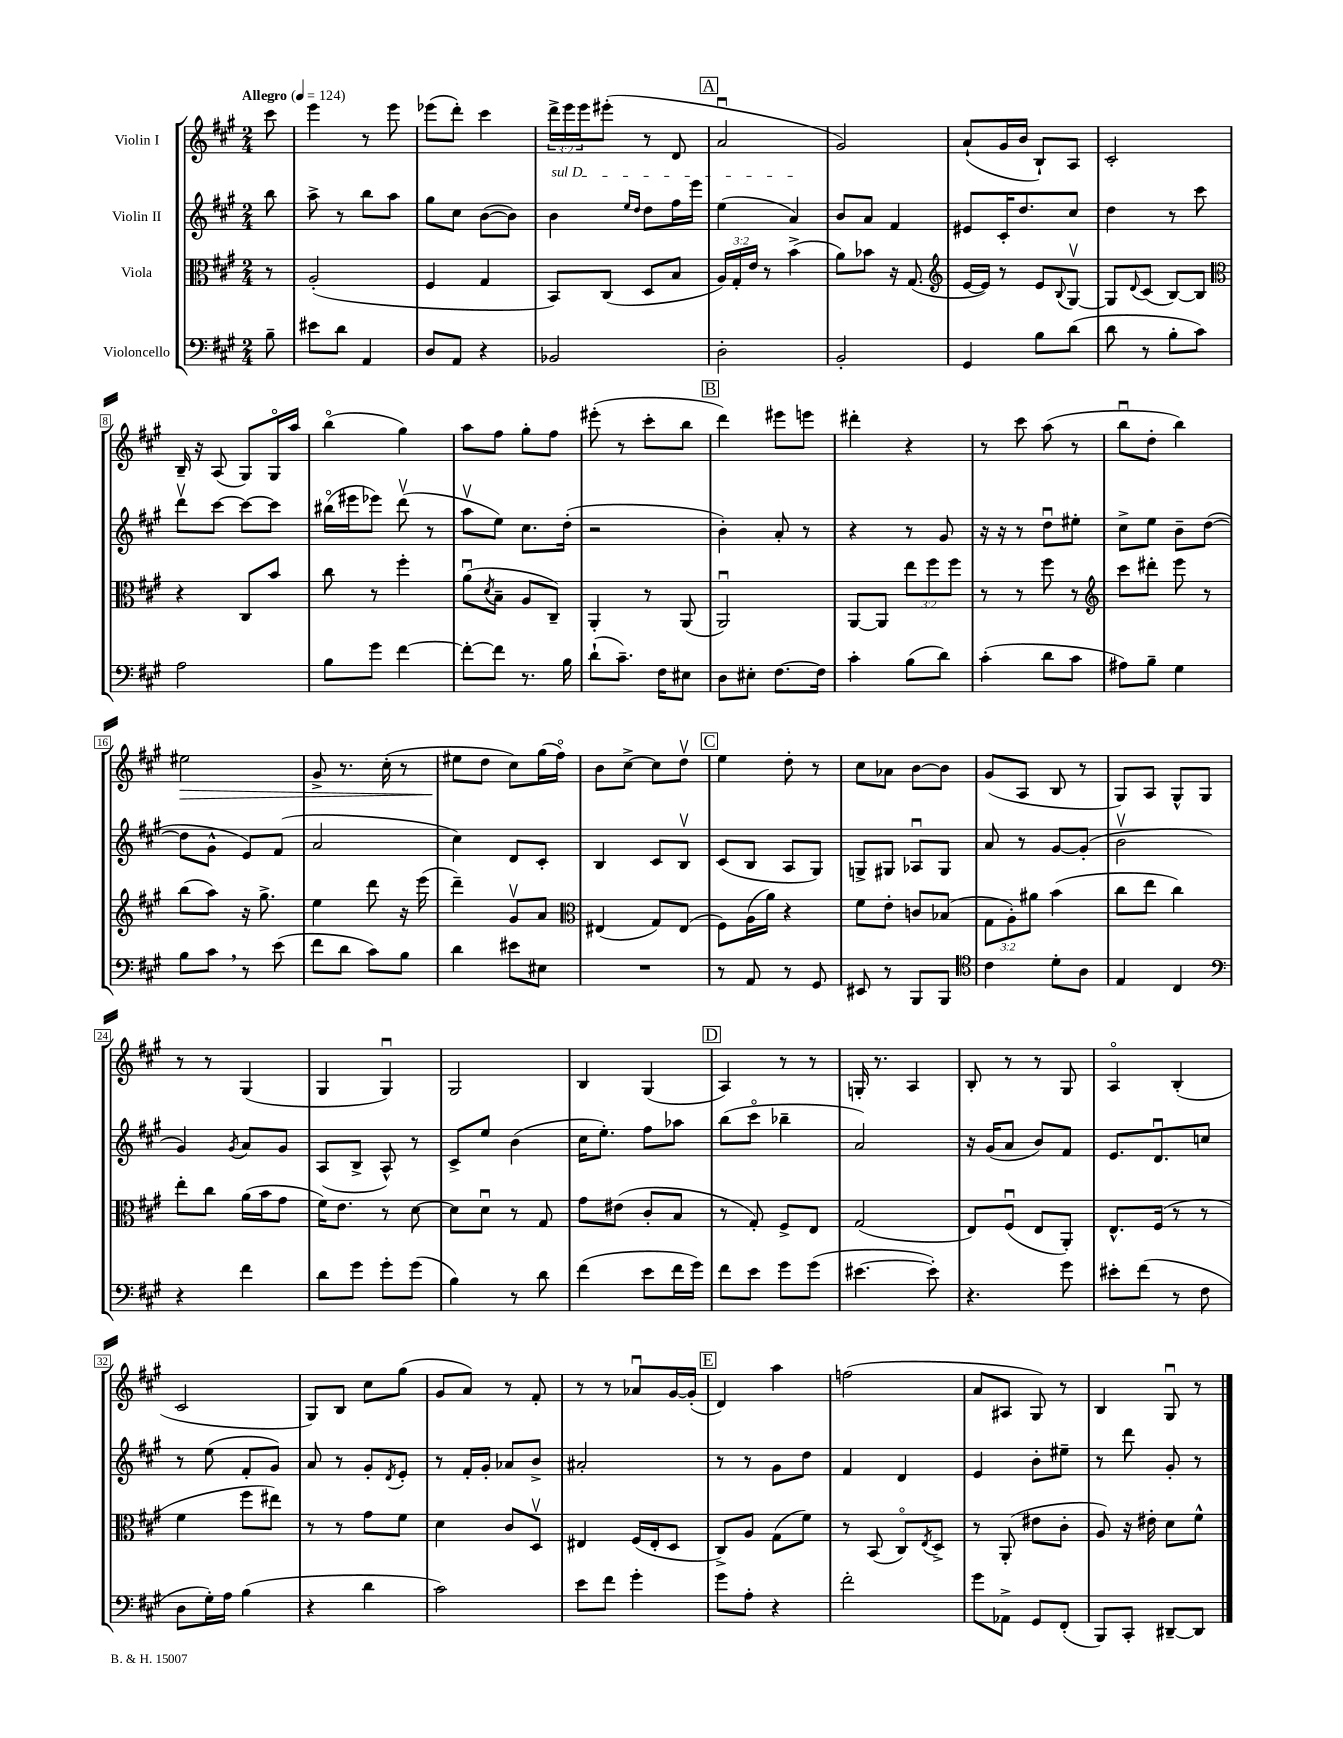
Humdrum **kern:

**kern	**kern	**kern	**kern
*staff4	*staff3	*staff2	*staff1
*clefF4	*clefC3	*clefG2	*clefG2
*k[f#c#g#]	*k[f#c#g#]	*k[f#c#g#]	*k[f#c#g#]
*M2/4	*M2/4	*M2/4	*M2/4
*MM124	*MM124	*MM124	*MM124
8B~	8r	8bb	8ccc#
=	=	=	=
8e#	(2A'	8aa^	4eee
8d	.	8r	.
4AA	.	8bb	8r
.	.	8aa	8eee
=	=	=	=
8D	4F#	8gg#	(8eee-
8AA	.	8cc#	8ddd')
4r	4G#	([8b	4ccc#
.	.	8b])	.
=	=	=	=
2BB-	8BB)	4b	24ddd^
.	.	.	24eee
.	.	.	24eee
.	(8C#	.	(8eee#'
.	.	16qqee	.
.	.	16qqdd	.
.	8D	8dd	8r
.	8B	16ff#	8d
.	.	16eee	.
=	=	=	=
2D'	24A)	(4ee	2au
.	24G#'	.	.
.	24e	.	.
.	8r	.	.
.	(4b^	4a)	.
=	=	=	=
2BB'	8a)	8b	2g#)
.	8b-	8a	.
.	16r	4f#	.
.	(8.G#	.	.
=	=	=	=
*	*clefG2	*	*
4GG#	[16e	8e#	(8a`
.	16e])	.	.
.	8r	16c#'	16g#
.	.	8.dd	16b
8B	8e	.	8B`)
.	8qqB	.	.
(8d	[8G#v	8cc#	8A
=	=	=	=
8d	8G#]	4dd	2c#'
.	8qqd	.	.
8r	(8c#	.	.
8B'	[8B)	8r	.
8c#)	8B]	8ccc#	.
=	=	=	=
*	*clefC3	*	*
2A	4r	8dddv	16B~
.	.	.	16r
.	.	[8ccc#	(8A
.	8C#	8ccc#_	8G#)
.	8b	8ccc#]	16G#o
.	.	.	16aa
=	=	=	=
8B	8cc#	(16bb#o	(4bbo
.	.	16eee#	.
8g#	8r	8eee-)	.
[4f#	4ff#'	(8dddv	4gg#)
.	.	8r	.
=	=	=	=
8f#'_	(8au	8aav	8aa
.	8qd	.	.
8f#]	8B~	8ee)	8ff#
8.r	8A	8.cc#	8gg#'
.	8C#~)	.	8ff#
16B	.	(16dd'	.
=	=	=	=
(8d`	4AA'	2r	(8eee#'
8.c#~)	.	.	8r
.	8r	.	8ccc#'
16F#	.	.	.
8E#	(8AA	.	8bb
=	=	=	=
8D	2AAu)	4b')	4ddd)
8E#'	.	.	.
[8.F#	.	8a'	8eee#
.	.	8r	8eee
16F#]	.	.	.
=	=	=	=
4c#'	[8AA	4r	4ddd#'
.	8AA]	.	.
(8B	12ee	8r	4r
.	12ff#	.	.
8d)	.	8g#	.
.	12ff#	.	.
=	=	=	=
(4c#'	8r	16r	8r
.	.	16r	.
.	8r	8r	8ccc#
8d	8ff#	8ddu	(8aa
8c#	8r	8ee#'	8r
=	=	=	=
*	*clefG2	*	*
8A#)	8ccc#	8cc#^	8bbu
8B~	8ddd#'	8ee	8dd'
4G#	8eee	8b~	4bb)
.	8r	([8dd	.
=	=	=	=
8B	(8bb	8dd]	2ee#
8c#	8aa)	8g#^^	.
8r	16r	8e)	.
.	8.gg#^	.	.
(8e	.	(8f#	.
=	=	=	=
8f#	4ee	2a	8g#^
8d	.	.	8.r
8c#)	8ddd	.	.
.	.	.	(16cc#'
8B	16r	.	8r
.	(16eee	.	.
=	=	=	=
4d	4ddd~)	4cc#)	8ee#
.	.	.	8dd
8e#	8g#v	8d	8cc#)
8E#	8a	8c#'	(16gg#
.	.	.	16ff#o)
=	=	=	=
*	*clefC3	*	*
2r	(4E#	4B	8b
.	.	.	[8cc#^
.	8G#)	8c#	8cc#]
.	(8E#	8Bv	8ddv
=	=	=	=
8r	8F#)	(8c#	4ee
8AA	(16A	8B	.
.	16a)	.	.
8r	4r	8A	8dd'
8GG#	.	8G#)	8r
=	=	=	=
8EE#	8f#	8G^	8cc#
8r	8e'	8G#	8a-
8BBB	8c	8A-u	[8b
8BBB	(8B-	8G#	8b]
=	=	=	=
*clefC4	*	*	*
4c#	12G#	8a	(8g#
.	12A')	.	.
.	.	8r	8A
.	12a#	.	.
8d'	(4b	[8g#	8B
8A	.	(8g#']	8r
=	=	=	=
4E	8cc#	2bv	8G#)
.	8ee	.	8A
4C#	4cc#)	.	8G#^^
.	.	.	8G#
=	=	=	=
*clefF4	*	*	*
4r	8ee'	4g#)	8r
.	8cc#	.	8r
.	.	8qg#	.
4f#	(16a	8a	(4G#
.	16b	.	.
.	8g#	8g#	.
=	=	=	=
8d	16f#)	(8A	4G#
.	8.e	.	.
8g#	.	8B^	.
8g#'	8r	8A^^)	4G#u)
(8g#	[8d	8r	.
=	=	=	=
4B)	8d]	8c#^	2G#
.	8du	8ee	.
8r	8r	(4b	.
8d	8G#	.	.
=	=	=	=
(4f#	8g#	16cc#	4B
.	.	8.ee')	.
.	(8e#	.	.
8e	8c#'	8ff#	(4G#
16f#	8B	8aa-	.
16g#)	.	.	.
=	=	=	=
8f#	8r	(8bb	4A)
8e	8G#')	8ccc#o	.
8g#	8F#^	4bb-~	8r
(8g#	8E	.	8r
=	=	=	=
[4.e#	(2G#	2a)	16G'
.	.	.	8.r
.	.	.	4A
8e#'])	.	.	.
=	=	=	=
4.r	8E)	16r	8B'
.	.	(16g#	.
.	(8F#u	8a	8r
.	8E	8b)	8r
8g#	8AA')	8f#	8G#
=	=	=	=
8e#'	8.E^^	8.e	4Ao
(8f#	.	.	.
.	(16F#	8.du	.
8r	8r	.	(4B'
8F#	8r	8cc	.
=	=	=	=
8D	4f#	8r	2c#
16G#')	.	(8ee	.
16A	.	.	.
(4B	8ff#	8f#'	.
.	8ee#)	8g#)	.
=	=	=	=
4r	8r	8a	8G#)
.	8r	8r	8B
4d	8g#	8g#'	8cc#
.	.	8qd	.
.	8f#	8e'	(8gg#
=	=	=	=
2c#)	4d	8r	8g#
.	.	16f#'	8a)
.	.	16g#'	.
.	8c#	8a-	8r
.	8Dv	8b^	8f#'
=	=	=	=
8e	4E#	2a#'	8r
8f#	.	.	8r
4g#'	(16F#	.	8a-u
.	16E#'	.	.
.	8D	.	[16g#
.	.	.	(16g#']
=	=	=	=
8g#	8C#^)	8r	4d)
8A'	8A	8r	.
4r	(8G#	8g#	4aa
.	8f#)	8dd	.
=	=	=	=
2f#'	8r	4f#	(2ff
.	(8BB	.	.
.	8C#o)	4d	.
.	8qE	.	.
.	8D^	.	.
=	=	=	=
8g#	8r	4e	8a
8AA-^	(8AA'	.	8A#
8GG#	8e#	8b'	8G#)
(8FF#'	8c#'	8ee#~	8r
=	=	=	=
8BBB)	8A)	8r	4B
8CC#'	16r	8ddd	.
.	16e#'	.	.
[8DD#~	8d	8g#'	8G#u
8DD#]	8f#^^	8r	8r
==	==	==	==
*-	*-	*-	*-
